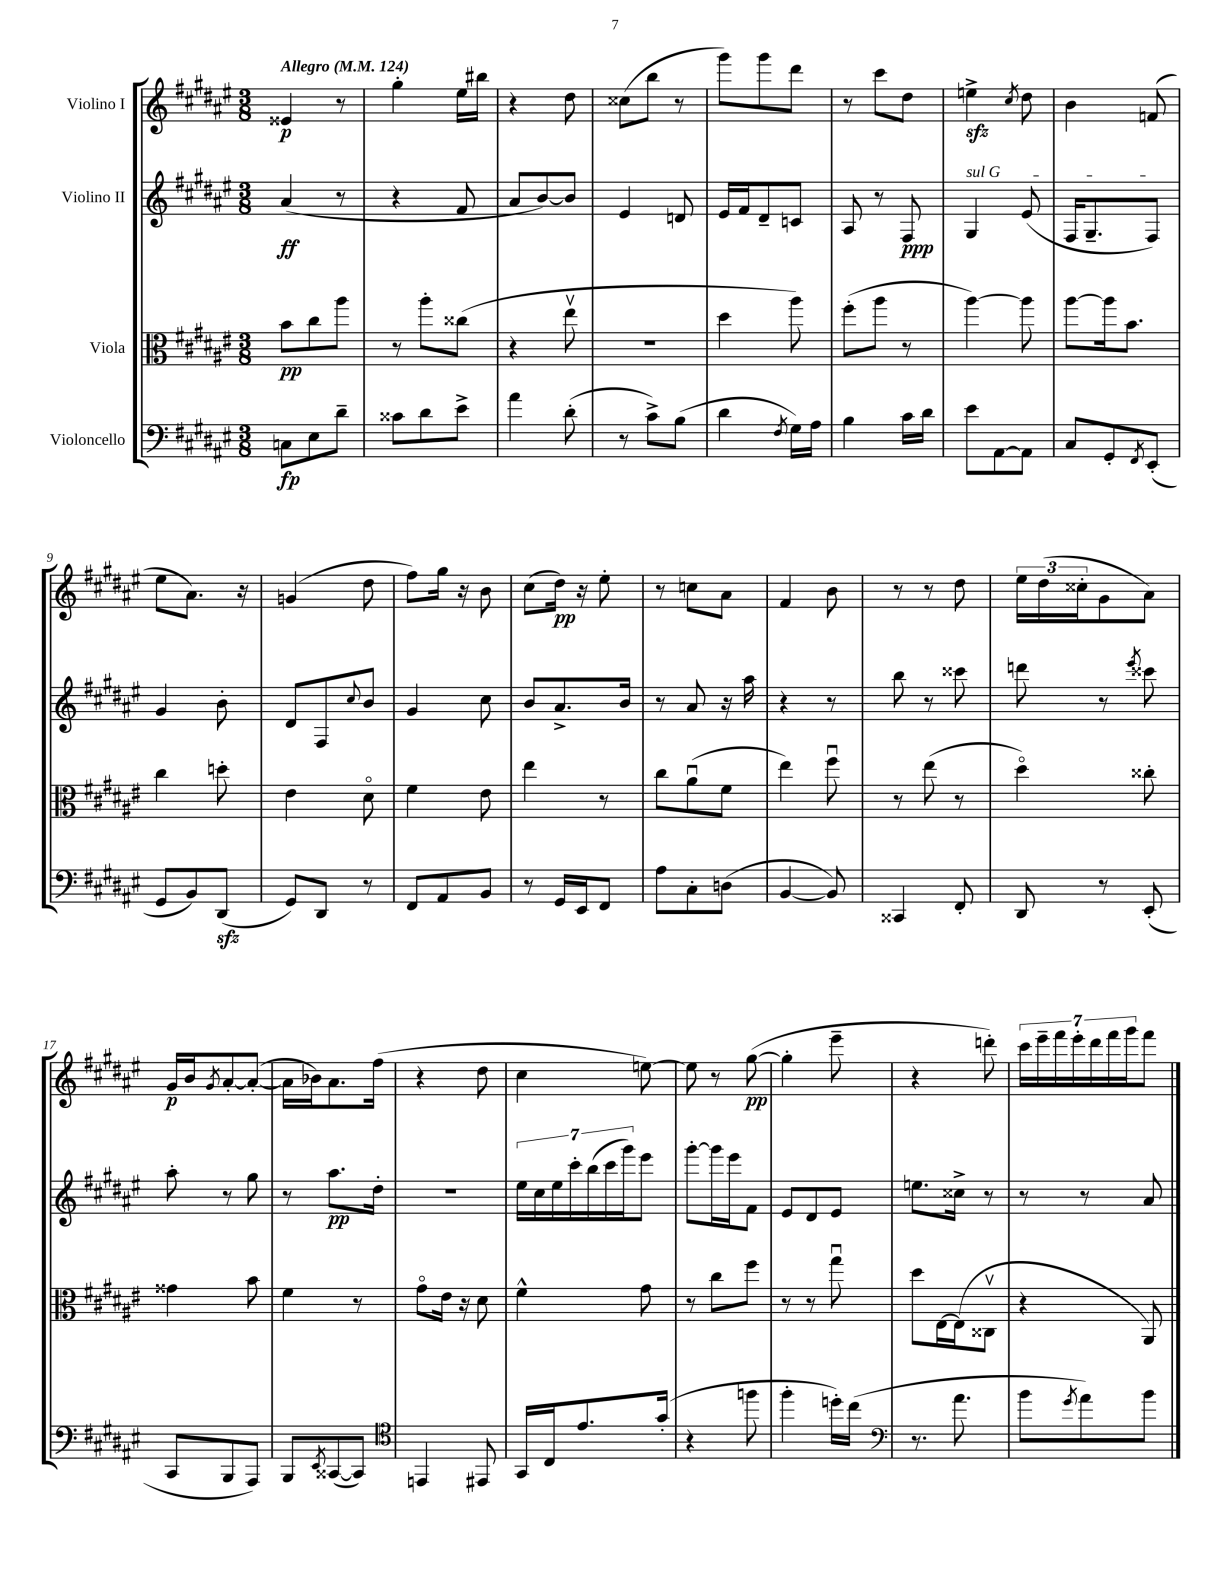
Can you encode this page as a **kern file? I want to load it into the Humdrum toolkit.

**kern	**dynam	**kern	**dynam	**kern	**dynam	**kern	**dynam
*part4	*part4	*part3	*part3	*part2	*part2	*part1	*part1
*staff4	*staff4	*staff3	*staff3	*staff2	*staff2	*staff1	*staff1
*I"Violoncello	*	*I"Viola	*	*I"Violino II	*	*I"Violino I	*
*clefF4	*	*clefC3	*	*clefG2	*	*clefG2	*
*k[f#c#g#d#a#e#]	*	*k[f#c#g#d#a#e#]	*	*k[f#c#g#d#a#e#]	*	*k[f#c#g#d#a#e#]	*
*M3/8	*	*M3/8	*	*M3/8	*	*M3/8	*
*MM124	*	*MM124	*	*MM124	*	*MM124	*
=1	=1	=1	=1	=1	=1	=1	=1
!	!	!	!	!	!	!LO:TX:a:B:t=Allegro	!
8Cn\L	fp	8b\L	pp	(4a#/	ff	4e##X/	p
8E#\	.	8cc#\	.	.	.	.	.
8d#~\J	.	8aa#\J	.	8r	.	8r	.
=2	=2	=2	=2	=2	=2	=2	=2
8c##X\L	.	8r	.	4r	.	4gg#'\	.
8d#\	.	8aa#'\L	.	.	.	.	.
8e#^\J	.	(8cc##X\J	.	8f#/	.	16ee#\LL	.
.	.	.	.	.	.	16bb#X\JJ	.
=3	=3	=3	=3	=3	=3	=3	=3
4a#\	.	4r	.	8a#/L	.	4r	.
.	.	.	.	[8b/)	.	.	.
(8d#'\	.	8ee#v\	.	8b/J]	.	8dd#\	.
=4	=4	=4	=4	=4	=4	=4	=4
8r	.	4.r	.	4e#/	.	(8cc##X\L	.
8c#^\L)	.	.	.	.	.	8bb\J	.
(8B\J	.	.	.	8dn/	.	8r	.
=5	=5	=5	=5	=5	=5	=5	=5
4d#\	.	4dd#\	.	16e#/LL	.	8ggg#\L)	.
.	.	.	.	16f#/J	.	.	.
.	.	.	.	8d#~/	.	8ggg#\	.
8qF#/	.	.	.	.	.	.	.
16G#\LL)	.	8aa#\)	.	8cn/J	.	8ddd#\J	.
16A#\JJ	.	.	.	.	.	.	.
=6	=6	=6	=6	=6	=6	=6	=6
4B\	.	(8ff#'\L	.	8A#/	.	8r	.
.	.	8aa#\J	.	8r	.	8ccc#\L	.
16c#\LL	.	8r	.	8F#/	ppp	8dd#\J	.
16d#\JJ	.	.	.	.	.	.	.
=7	=7	=7	=7	=7	=7	=7	=7
!	!	!	!	!LO:TX:a:i:t=sul G	!	!	!
8e#\L	.	[4aa#\)	.	4G#/	.	4eenzz^\	.
[8AA#\	.	.	.	.	.	.	.
.	.	.	.	.	.	8qcc#/	.
8AA#\J]	.	8aa#\]	.	(8e#/	.	8dd#\	.
=8	=8	=8	=8	=8	=8	=8	=8
8C#/L	.	[8aa#\L	.	16F#/KL	.	4b\	.
.	.	.	.	8.G#~/	.	.	.
8GG#'/	.	16aa#\k]	.	.	.	.	.
.	.	8.b\J	.	.	.	.	.
8qFF#/	.	.	.	.	.	.	.
(8EE#'/J	.	.	.	8F#/J)	.	(8fn/	.
!!LO:LB:g=z
=9	=9	=9	=9	=9	=9	=9	=9
8GG#/L	.	4cc#\	.	4g#/	.	8ee#\L	.
8BB/)	.	.	.	.	.	8.a#\J)	.
(8DD#zz/J	.	8ddn'\	.	8b'\	.	.	.
.	.	.	.	.	.	16r	.
=10	=10	=10	=10	=10	=10	=10	=10
8GG#/L)	.	4e#\	.	8d#/L	.	(4gn/	.
8DD#/J	.	.	.	8F#/	.	.	.
.	.	.	.	8qqcc#/	.	.	.
8r	.	8d#\	.	8b/J	.	8dd#\	.
=11	=11	=11	=11	=11	=11	=11	=11
8FF#/L	.	4f#\	.	4g#/	.	8ff#\L)	.
8AA#/	.	.	.	.	.	16gg#\Jk	.
.	.	.	.	.	.	16r	.
8BB/J	.	8e#\	.	8cc#\	.	8b\	.
=12	=12	=12	=12	=12	=12	=12	=12
8r	.	4ee#\	.	8b/L	.	(8cc#\L	.
16GG#/LL	.	.	.	8.a#^/	.	16dd#\Jk)	pp
16EE#/J	.	.	.	.	.	16r	.
8FF#/J	.	8r	.	.	.	8ee#'\	.
.	.	.	.	16b/Jk	.	.	.
=13	=13	=13	=13	=13	=13	=13	=13
8A#\L	.	8cc#\L	.	8r	.	8r	.
8C#'\	.	(8a#u\	.	8a#/	.	8ccn\L	.
(8Dn\J	.	8f#\J	.	16r	.	8a#\J	.
.	.	.	.	16aa#\	.	.	.
=14	=14	=14	=14	=14	=14	=14	=14
[4BB/	.	4ee#\)	.	4r	.	4f#/	.
8BB/])	.	8ff#u\	.	8r	.	8b\	.
=15	=15	=15	=15	=15	=15	=15	=15
4CC##X/	.	8r	.	8bb\	.	8r	.
.	.	(8ee#\	.	8r	.	8r	.
8FF#'/	.	8r	.	8ccc##X\	.	8dd#\	.
=16	=16	=16	=16	=16	=16	=16	=16
8DD#/	.	4dd#\)	.	8dddn\	.	24ee#\LL	.
.	.	.	.	.	.	(24dd#\	.
.	.	.	.	.	.	24cc##X'\J	.
8r	.	.	.	8r	.	8g#\	.
.	.	.	.	8qeee#/	.	.	.
(8EE#'/	.	8cc##X'\	.	8ccc##X\	.	8a#\J)	.
!!LO:LB:g=z
=17	=17	=17	=17	=17	=17	=17	=17
8CC#/L	.	4g##X\	.	8aa#'\	.	16g#/LL	p
.	.	.	.	.	.	16b/J	.
.	.	.	.	.	.	8qg#/	.
8BBB/	.	.	.	8r	.	[8a#'/	.
8AAA#/J)	.	8b\	.	8gg#\	.	(8a#'/J_	.
=18	=18	=18	=18	=18	=18	=18	=18
8BBB/L	.	4f#\	.	8r	.	16a#\LL]	.
.	.	.	.	.	.	16b-X\J)	.
8qEE#/	.	.	.	.	.	.	.
([8CC##X/	.	.	.	8.aa#\L	pp	8.a#\	.
8CC##/J])	.	8r	.	.	.	.	.
.	.	.	.	16dd#'\Jk	.	(16ff#\Jk	.
=19	=19	=19	=19	=19	=19	=19	=19
*clefC4	*	*	*	*	*	*	*
4EEn/	.	8g#\L	.	4.r	.	4r	.
.	.	16e#\Jk	.	.	.	.	.
.	.	16r	.	.	.	.	.
8EE#X/	.	8d#\	.	.	.	8dd#\	.
=20	=20	=20	=20	=20	=20	=20	=20
16GG#/LL	.	4f#^^\	.	28ee#\LL	.	4cc#\	.
.	.	.	.	28cc#\	.	.	.
16C#/J	.	.	.	.	.	.	.
.	.	.	.	28ee#\	.	.	.
.	.	.	.	28ccc#'\	.	.	.
8.e#/	.	.	.	.	.	.	.
.	.	.	.	(28bb\	.	.	.
.	.	.	.	28ccc#\	.	.	.
.	.	.	.	28ggg#\J)	.	.	.
.	.	8g#\	.	8eee#\J	.	[8een\)	.
(16g#'/Jk	.	.	.	.	.	.	.
=21	=21	=21	=21	=21	=21	=21	=21
4r	.	8r	.	[8ggg#'\L	.	8ee\]	.
.	.	8cc#\L	.	16ggg#\L]	.	8r	.
.	.	.	.	16eee#\J	.	.	.
8ffn\	.	8ff#\J	.	8f#\J	.	([8gg#\	pp
=22	=22	=22	=22	=22	=22	=22	=22
4ff#'\	.	8r	.	8e#/L	.	4gg#'\]	.
.	.	8r	.	8d#/	.	.	.
16ddn'\LL)	.	8gg#u\	.	8e#/J	.	8eee#~\	.
(16cc#\JJ	.	.	.	.	.	.	.
=23	=23	=23	=23	=23	=23	=23	=23
*clefF4	*	*	*	*	*	*	*
8.r	.	8dd#\L	.	8.een\L	.	4r	.
.	.	[16E#\L	.	.	.	.	.
8.a#\	.	(16E#\J]	.	16cc##X^\Jk	.	.	.
.	.	8C##Xv\J	.	8r	.	8dddn'\)	.
=24	=24	=24	=24	=24	=24	=24	=24
8b\L	.	4r	.	8r	.	28ccc#\LL	.
.	.	.	.	.	.	28eee#~\	.
.	.	.	.	.	.	28fff#\	.
.	.	.	.	.	.	28eee#'\	.
8qg#/	.	.	.	.	.	.	.
8a#\)	.	.	.	8r	.	.	.
.	.	.	.	.	.	28ddd#\	.
.	.	.	.	.	.	28fff#\	.
.	.	.	.	.	.	28ggg#\J	.
8b\J	.	8AA#/)	.	8a#/	.	8fff#\J	.
==	==	==	==	==	==	==	==
*-	*-	*-	*-	*-	*-	*-	*-
